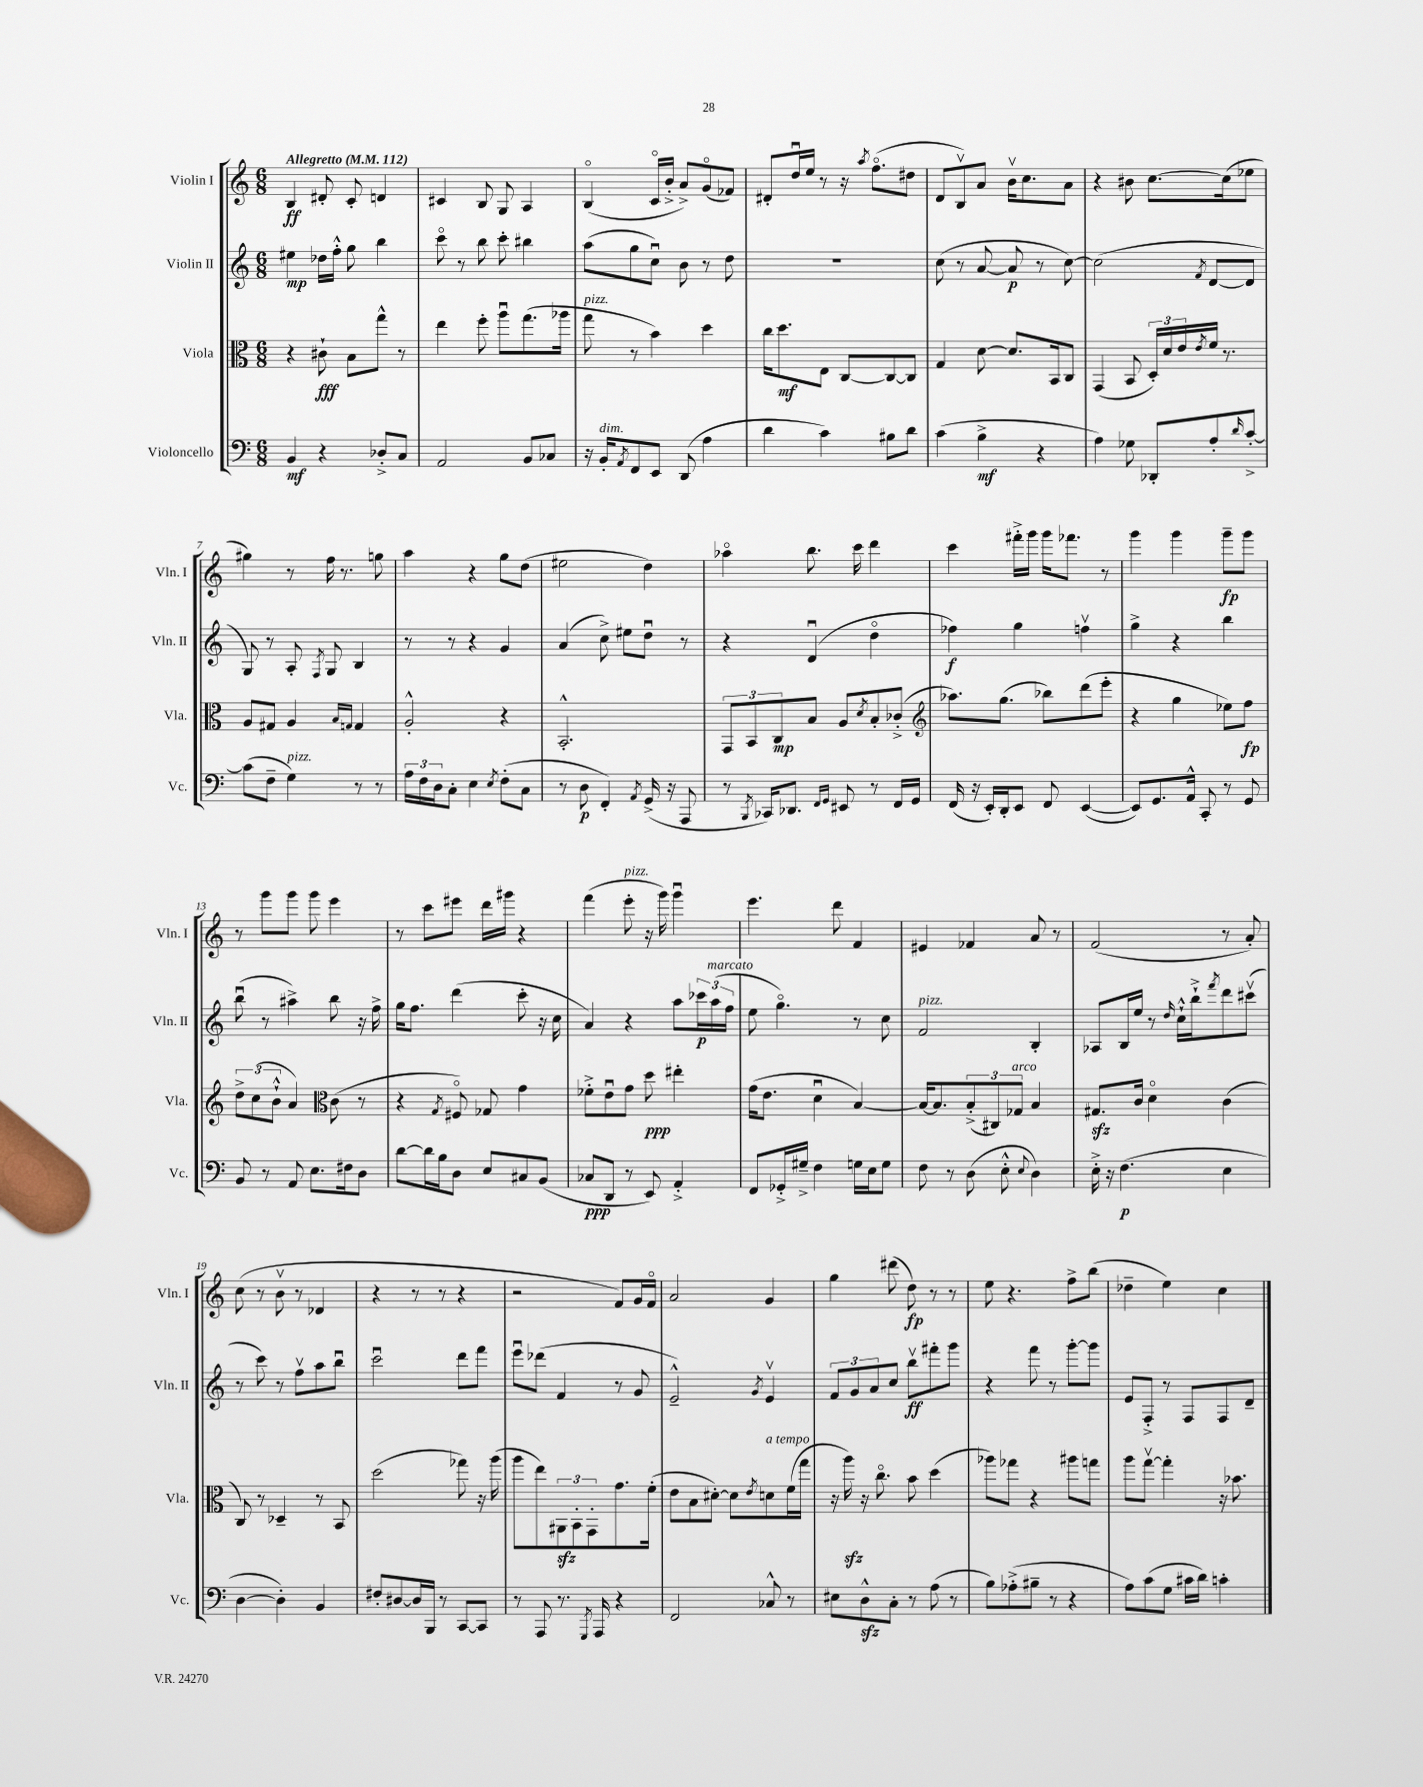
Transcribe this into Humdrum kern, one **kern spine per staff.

**kern	**dynam	**kern	**dynam	**kern	**dynam	**kern	**dynam
*part4	*part4	*part3	*part3	*part2	*part2	*part1	*part1
*staff4	*staff4	*staff3	*staff3	*staff2	*staff2	*staff1	*staff1
*I"Violoncello	*	*I"Viola	*	*I"Violin II	*	*I"Violin I	*
*I'Vc.	*	*I'Vla.	*	*I'Vln. II	*	*I'Vln. I	*
*clefF4	*	*clefC3	*	*clefG2	*	*clefG2	*
*k[]	*	*k[]	*	*k[]	*	*k[]	*
*M6/8	*	*M6/8	*	*M6/8	*	*M6/8	*
*MM112	*	*MM112	*	*MM112	*	*MM112	*
=1	=1	=1	=1	=1	=1	=1	=1
!	!	!	!	!	!	!LO:TX:a:B:t=Allegretto	!
4BB/	mf	4r	.	4ee#X\	mp	4B/	ff
4r	.	8c#X`\	fff	16dd-X\LL	.	8d#X'/	.
.	.	.	.	16ff'^^\JJ	.	.	.
.	.	8B\L	.	8gg\	.	8c'/	.
8D-X'^/L	.	8gg^^\J	.	4bb\	.	4dn/	.
8C/J	.	8r	.	.	.	.	.
=2	=2	=2	=2	=2	=2	=2	=2
2AA/	.	4ee\	.	8ccc\	.	4c#X/	.
.	.	.	.	8r	.	.	.
.	.	8ff'\	.	8bb\	.	8B/	.
.	.	8aau\L	.	8ccc'\	.	8G/	.
8BB/L	.	(8.gg\	.	4bb#X\	.	4A/	.
8C-X/J	.	.	.	.	.	.	.
.	.	16aa-X\Jk	.	.	.	.	.
=3	=3	=3	=3	=3	=3	=3	=3
!	!	!LO:TX:a:i:t=pizz.	!	!	!	!	!
16r	.	8gg\	.	(8aa\L	.	(4B/	.
!LO:TX:a:i:t=dim.	!	!	!	!	!	!	!
16BB'/KL	.	.	.	.	.	.	.
8qAA/	.	.	.	.	.	.	.
8FF/	.	8r	.	8gg\	.	.	.
8EE/J	.	4b\)	.	8ccu\J)	.	16c/LL	.
.	.	.	.	.	.	16b'^/JJ	.
(8DD/	.	.	.	8b\	.	8a^/L)	.
4A\	.	4dd\	.	8r	.	(8g/	.
.	.	.	.	8dd\	.	8f-X/J)	.
=4	=4	=4	=4	=4	=4	=4	=4
4d\	.	16cc\KL	.	2.r	.	8d#X'/L	.
.	.	8.dd\	mf	.	.	.	.
.	.	.	.	.	.	16ddu/L	.
.	.	.	.	.	.	16ee/JJ	.
4c\)	.	8E\J	.	.	.	8r	.
.	.	[8C/L	.	.	.	16r	.
.	.	.	.	.	.	8qaa/	.
.	.	.	.	.	.	(8.ff\L	.
8B#X\L	.	8C/_	.	.	.	.	.
8d\J	.	8C/J]	.	.	.	8dd#X\J	.
=5	=5	=5	=5	=5	=5	=5	=5
(4c\	.	4G/	.	(8cc\	.	8d/L	.
.	.	.	.	8r	.	8Bv/)	.
4B^\	mf	[8d\	.	[8a/	.	8a/J	.
.	.	8.d/L]	.	8a/]	p	16bv\KL	.
.	.	.	.	.	.	8.cc\	.
4r	.	.	.	8r	.	.	.
.	.	16BB/k	.	.	.	.	.
.	.	8C/J	.	[8cc\)	.	8a\J	.
=6	=6	=6	=6	=6	=6	=6	=6
4A\)	.	(4GG/	.	(2cc\]	.	4r	.
8G-X\	.	8BB/	.	.	.	8b#X\	.
8DD-X'/L	.	24D'/LL)	.	.	.	[8.cc\L	.
.	.	24d/	.	.	.	.	.
.	.	24e/	.	.	.	.	.
.	.	8qe/	.	8qf/	.	.	.
8A'/	.	16f/JJ	.	[8d/L	.	.	.
.	.	8.r	.	.	.	(16cc\k]	.
16qqd/	.	.	.	.	.	.	.
[8c'^/J	.	.	.	8d/J]	.	8ee-X\J	.
!!LO:LB:g=z
=7	=7	=7	=7	=7	=7	=7	=7
(8c\L]	.	8A/L	.	8G/)	.	4gg#X\)	.
8F~\J	.	8G#X/J	.	8r	.	.	.
!LO:TX:a:i:t=pizz.	!	!	!	!	!	!	!
4G\)	.	4A/	.	8A'/	.	8r	.
.	.	.	.	8qF/	.	.	.
.	.	.	.	8G/	.	16ff\	.
.	.	.	.	.	.	8.r	.
.	.	16qqB/LL	.	.	.	.	.
.	.	16qqGn/JJ	.	.	.	.	.
8r	.	4G/	.	4B/	.	.	.
8r	.	.	.	.	.	8ggn\	.
=8	=8	=8	=8	=8	=8	=8	=8
24A\LL	.	2A'^^/	.	8r	.	4aa\	.
24F\	.	.	.	.	.	.	.
24D\J	.	.	.	.	.	.	.
8C'\J	.	.	.	8r	.	.	.
4E\	.	.	.	4r	.	4r	.
8qE/	.	.	.	.	.	.	.
(8F'\L	.	4r	.	4g/	.	8gg\L	.
8C\J	.	.	.	.	.	(8dd\J	.
=9	=9	=9	=9	=9	=9	=9	=9
8r	.	2.BB'^^/	.	(4a/	.	2ee#X\	.
8D\	p	.	.	.	.	.	.
4FF'/)	.	.	.	8cc^\)	.	.	.
.	.	.	.	8ee#X\L	.	.	.
8qAA/	.	.	.	.	.	.	.
(16GG^/	.	.	.	8ddu\J	.	4dd\)	.
16r	.	.	.	.	.	.	.
8AAA/	.	.	.	8r	.	.	.
=10	=10	=10	=10	=10	=10	=10	=10
8r	.	12GG/L	.	4r	.	4aa-X\	.
.	.	12BB/	.	.	.	.	.
8qBBB/	.	.	.	.	.	.	.
16CC-X/KL)	.	.	.	.	.	.	.
.	.	12C/	mp	.	.	.	.
8.DD-X/J	.	.	.	.	.	.	.
.	.	8B/J	.	(4du/	.	8.bb\	.
16qqFF/LL	.	.	.	.	.	.	.
16qqGG/JJ	.	.	.	.	.	.	.
8EE#X/	.	8A/L	.	.	.	.	.
.	.	.	.	.	.	16ccc\	.
.	.	8qd/	.	.	.	.	.
8r	.	8B'/	.	4dd\	.	4ddd\	.
16FF/LL	.	(8c-X'^/J	.	.	.	.	.
16GG/JJ	.	.	.	.	.	.	.
=11	=11	=11	=11	=11	=11	=11	=11
*	*	*clefG2	*	*	*	*	*
(16FF/	.	8.aa-X\L)	.	4ff-X\)	f	4ccc\	.
16r	.	.	.	.	.	.	.
16EE'/LL)	.	.	.	.	.	.	.
16DD'/J	.	(8.gg\J	.	.	.	.	.
8EE/J	.	.	.	4gg\	.	16fff#X'^\LL	.
.	.	.	.	.	.	16ggg\JJ	.
8FF/	.	8bb-X\L)	.	.	.	16ggg\KL	.
.	.	.	.	.	.	8.fff-X\J	.
([4EE/	.	(8ddd\	.	4ffnv\	.	.	.
.	.	8eee'\J	.	.	.	8r	.
=12	=12	=12	=12	=12	=12	=12	=12
8EE/L])	.	4r	.	4gg^\	.	4ggg\	.
8.GG/	.	.	.	.	.	.	.
.	.	4gg\	.	4r	.	4ggg\	.
16AA^^/Jk	.	.	.	.	.	.	.
8CC'/	.	.	.	.	.	.	.
8r	.	8ee-X\L)	.	4bb\	.	8ggg~\L	fp
8GG/	.	8ff\J	fp	.	.	8ggg\J	.
!!LO:LB:g=z
=13	=13	=13	=13	=13	=13	=13	=13
8BB/	.	12dd^\L	.	(8bbu\	.	8r	.
.	.	(12cc\	.	.	.	.	.
8r	.	.	.	8r	.	8ggg\L	.
.	.	12b`^^\J	.	.	.	.	.
8AA/	.	4a/)	.	4aa#X^\)	.	8ggg\J	.
8.E\L	.	.	.	.	.	8ggg\	.
*	*	*clefC3	*	*	*	*	*
.	.	(8c\	.	8bb\	.	4eee\	.
16F#X\k	.	.	.	.	.	.	.
8D\J	.	8r	.	16r	.	.	.
.	.	.	.	16ff^\	.	.	.
=14	=14	=14	=14	=14	=14	=14	=14
[8d\L	.	4r	.	16gg\KL	.	8r	.
.	.	.	.	8.ff\J	.	.	.
16d\L]	.	.	.	.	.	8ccc\L	.
16B\J	.	.	.	.	.	.	.
.	.	8qG/	.	.	.	.	.
8D\J	.	8F#X/)	.	(4ddd\	.	8eee#X\J	.
8E/L	.	8G-X/	.	.	.	16ddd\LL	.
.	.	.	.	.	.	16ggg#X\JJ	.
8C#X/	.	4g\	.	8ccc'\	.	4r	.
(8BB/J	.	.	.	16r	.	.	.
.	.	.	.	16cc\	.	.	.
=15	=15	=15	=15	=15	=15	=15	=15
8C-X/L	ppp	8f-X'^\L	.	4a/)	.	(4fff\	.
8DD/J	.	8eu\	.	.	.	.	.
!	!	!	!	!	!	!LO:TX:a:i:t=pizz.	!
8r	.	8g\J	.	4r	.	8eee'\	.
8EE/)	.	8dd\	ppp	.	.	16r	.
.	.	.	.	.	.	16ggg\)	.
4AA'^/	.	4ee#X'\	.	8aa\L	.	4gggu\	.
.	.	.	.	24ccc-X\L	p	.	.
!	!	!	!	!LO:TX:a:i:t=marcato	!	!	!
.	.	.	.	(24aa\	.	.	.
.	.	.	.	24ff\JJ	.	.	.
=16	=16	=16	=16	=16	=16	=16	=16
8FF/L	.	(16g\KL	.	8ee\	.	4.eee\	.
.	.	8.e\J	.	.	.	.	.
16GG-X'^/L	.	.	.	4.gg\)	.	.	.
16G#X~^/JJ	.	.	.	.	.	.	.
4F\	.	4du\	.	.	.	.	.
.	.	.	.	.	.	8ddd\	.
16Gn\LL	.	[4B/)	.	8r	.	4f/	.
16E\J	.	.	.	.	.	.	.
8G\J	.	.	.	8cc\	.	.	.
=17	=17	=17	=17	=17	=17	=17	=17
!	!	!	!	!LO:TX:a:i:t=pizz.	!	!	!
8F\	.	16B/KL_	.	2f/	.	4e#X/	.
.	.	8.B/]	.	.	.	.	.
8r	.	.	.	.	.	.	.
(8D\	.	(12B'^/	.	.	.	4f-X/	.
.	.	12C#X/)	.	.	.	.	.
8E'^^\	.	.	.	.	.	.	.
!	!	!LO:TX:a:i:t=arco	!	!	!	!	!
.	.	12G-X/J	.	.	.	.	.
8qqE/	.	.	.	.	.	.	.
4D\)	.	4B/	.	4B'/	.	8a/	.
.	.	.	.	.	.	8r	.
=18	=18	=18	=18	=18	=18	=18	=18
16E'^\	.	8.G#Xzz/L	.	8A-X/L	.	(2f/	.
16r	.	.	.	.	.	.	.
(4.F\	p	.	.	16B/L	.	.	.
.	.	16c/Jk	.	16ee/JJ	.	.	.
.	.	4d\	.	8r	.	.	.
.	.	.	.	16qqdd/	.	.	.
.	.	.	.	16cc`^^\LL	.	.	.
.	.	.	.	16bb`^\J	.	.	.
.	.	.	.	8qfff/	.	.	.
4E\	.	(4c\	.	8ddd\	.	8r	.
.	.	.	.	(8ccc#Xv\J	.	8a'/)	.
!!LO:LB:g=z
=19	=19	=19	=19	=19	=19	=19	=19
[4D\	.	8C/)	.	8r	.	(8cc\	.
.	.	8r	.	8ccc\)	.	8r	.
4D'\])	.	4D-X~/	.	8r	.	8bv\	.
.	.	.	.	8ffv\L	.	8r	.
4BB/	.	8r	.	8aa\	.	4d-X/	.
.	.	8BB/	.	8bbu\J	.	.	.
=20	=20	=20	=20	=20	=20	=20	=20
8F#X'/L	.	(2dd\	.	2cccu\	.	4r	.
[8D#X/	.	.	.	.	.	.	.
16D#/L]	.	.	.	.	.	8r	.
16BBB/JJ	.	.	.	.	.	.	.
8r	.	.	.	.	.	8r	.
[8CC/L	.	8gg-X\)	.	8ddd\L	.	4r	.
8CC/J]	.	16r	.	8fff\J	.	.	.
.	.	(16aa\	.	.	.	.	.
=21	=21	=21	=21	=21	=21	=21	=21
8r	.	8aa\L	.	8eeeu\L	.	2r	.
8AAA/	.	8ee\)	.	(8ddd-X\J	.	.	.
8.r	.	12AA#Xzz\	.	4f/	.	.	.
.	.	12BB'\	.	.	.	.	.
.	.	12GG'\	.	.	.	.	.
8qGGG/	.	.	.	.	.	.	.
16AAA/	.	.	.	.	.	.	.
4r	.	8.g\	.	8r	.	8f/L)	.
.	.	.	.	8g/	.	16g/L	.
.	.	(16f'\Jk	.	.	.	16f/JJ	.
=22	=22	=22	=22	=22	=22	=22	=22
2FF/	.	8e\L	.	2e~^^/)	.	2a/	.
.	.	8B\	.	.	.	.	.
.	.	[8d#X'\J)	.	.	.	.	.
.	.	8d#\L]	.	.	.	.	.
.	.	8qe/	.	8qg/	.	.	.
!	!	!LO:TX:a:i:t=a tempo	!	!	!	!	!
8C-X^^/	.	8dn\	.	4ev/	.	4g/	.
8r	.	(16f\L	.	.	.	.	.
.	.	16gg\JJ	.	.	.	.	.
=23	=23	=23	=23	=23	=23	=23	=23
8E#X\L	.	16r	.	12f/L	.	4gg\	.
.	.	16aazz\)	.	.	.	.	.
.	.	.	.	12g/	.	.	.
8Dzz^^\	.	16r	.	.	.	.	.
.	.	.	.	12a/	.	.	.
.	.	8.cc\	.	.	.	.	.
8C'\J	.	.	.	8cc/J	.	(8ddd#X\	.
8r	.	8b\	.	8bbv\L	ff	8dd\)	fp
(8A\	.	(4dd\	.	8fff#X'\	.	8r	.
8r	.	.	.	8ggg\J	.	8r	.
=24	=24	=24	=24	=24	=24	=24	=24
8B\L)	.	8aa-X\L)	.	4r	.	8ee\	.
(8A-X'^\	.	8gg-X\J	.	.	.	4.r	.
8B#X~\J	.	4r	.	8fff\	.	.	.
8r	.	.	.	8r	.	.	.
4r	.	8aa#X\L	.	[8ggg'\L	.	8ff^\L	.
.	.	8ggn\J	.	8ggg\J]	.	(8bb\J	.
=25	=25	=25	=25	=25	=25	=25	=25
8A\L)	.	8aa\L	.	8e/L	.	4dd-X~\	.
(8c\	.	[8ggv\J	.	8F'^/J	.	.	.
8G\J	.	4gg'\]	.	8r	.	4ee\)	.
16c#X\LL	.	.	.	8F/L	.	.	.
16d\JJ)	.	.	.	.	.	.	.
4cn'\	.	16r	.	8F/	.	4cc\	.
.	.	8.b-X\	.	.	.	.	.
.	.	.	.	8d~/J	.	.	.
==	==	==	==	==	==	==	==
*-	*-	*-	*-	*-	*-	*-	*-
